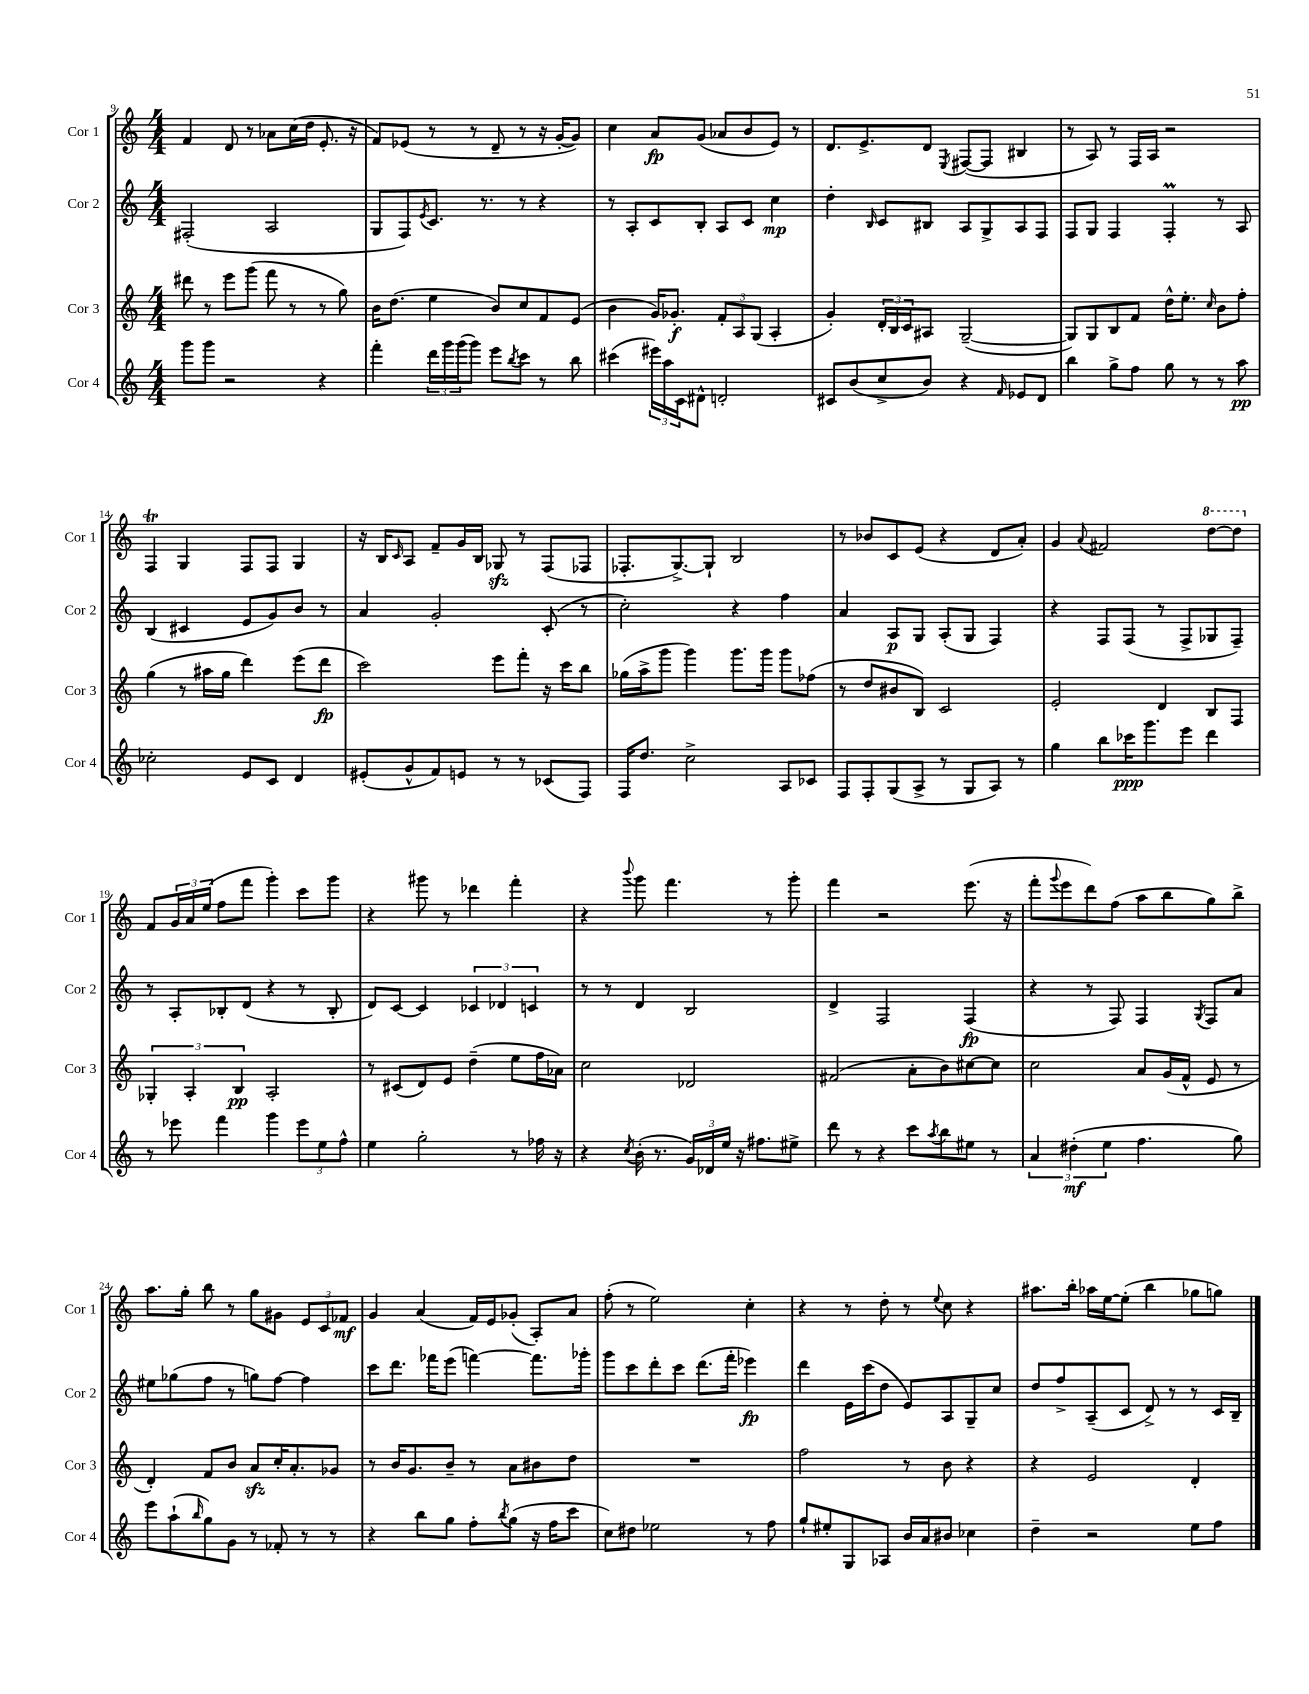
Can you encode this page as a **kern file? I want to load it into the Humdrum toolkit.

**kern	**dynam	**kern	**dynam	**kern	**dynam	**kern	**dynam
*part4	*part4	*part3	*part3	*part2	*part2	*part1	*part1
*staff4	*staff4	*staff3	*staff3	*staff2	*staff2	*staff1	*staff1
*I"Cor 4	*	*I"Cor 3	*	*I"Cor 2	*	*I"Cor 1	*
*I'Cor 4	*	*I'Cor 3	*	*I'Cor 2	*	*I'Cor 1	*
*clefG2	*	*clefG2	*	*clefG2	*	*clefG2	*
*k[]	*	*k[]	*	*k[]	*	*k[]	*
*M4/4	*	*M4/4	*	*M4/4	*	*M4/4	*
=9	=9	=9	=9	=9	=9	=9	=9
8ggg\L	.	8ddd#X\	.	(2F#X'/	.	4f/	.
8ggg\J	.	8r	.	.	.	.	.
2r	.	8eee\L	.	.	.	8d/	.
.	.	(8ggg\J	.	.	.	8r	.
.	.	8fff\	.	2A/	.	8a-X\L	.
.	.	8r	.	.	.	(16cc\L	.
.	.	.	.	.	.	16dd\JJ	.
4r	.	8r	.	.	.	8.e'/	.
.	.	8gg\)	.	.	.	.	.
.	.	.	.	.	.	16r	.
=10	=10	=10	=10	=10	=10	=10	=10
4fff'\	.	16b\KL	.	8G/L	.	8f/L)	.
.	.	(8.dd\J	.	.	.	.	.
.	.	.	.	8F/)	.	(8e-X/J	.
.	.	.	.	8qe/	.	.	.
24ddd\LL	.	4ee\	.	8.c/J	.	8r	.
24ggg\	.	.	.	.	.	.	.
(24ggg\J	.	.	.	.	.	.	.
8ggg\J)	.	.	.	.	.	8r	.
.	.	.	.	8.r	.	.	.
8eee\L	.	8b/L)	.	.	.	8d~/	.
8qbb/	.	.	.	.	.	.	.
8ccc\J	.	8cc/	.	8r	.	8r	.
8r	.	8f/	.	4r	.	16r	.
.	.	.	.	.	.	[16g'/KL	.
8bb\	.	(8e/J	.	.	.	8g/J])	.
=11	=11	=11	=11	=11	=11	=11	=11
(4ccc#X\	.	4b\	.	8r	.	4cc\	.
.	.	.	.	8A'/L	.	.	.
24eee#X\LL)	.	16g/KL)	.	8c/	.	8a/L	fp
24aa\	.	.	.	.	.	.	.
.	.	8.g-X'/J	f	.	.	.	.
24c\J	.	.	.	.	.	.	.
8d#X^^\J	.	.	.	8B'/J	.	(8g/J	.
2dn'/	.	12f'/L	.	8A/L	.	8a-X/L	.
.	.	12A/	.	.	.	.	.
.	.	.	.	8c/J	.	8b/	.
.	.	(12G/J	.	.	.	.	.
.	.	4A'/	.	4cc\	mp	8e/J)	.
.	.	.	.	.	.	8r	.
=12	=12	=12	=12	=12	=12	=12	=12
8c#X/L	.	4g'/)	.	4dd'\	.	8.d/L	.
(8b/	.	.	.	.	.	.	.
.	.	.	.	.	.	8.e^/	.
.	.	.	.	16qqB/	.	.	.
8cc^/	.	24d'/LL	.	8c/L	.	.	.
.	.	24B/	.	.	.	.	.
.	.	24c/J	.	.	.	.	.
8b/J)	.	8A#X/J	.	8B#X/J	.	8d/J	.
.	.	.	.	.	.	8qE/	.
4r	.	([2G~/	.	8A/L	.	([8F#X/L	.
.	.	.	.	8G^/	.	8F#/J]	.
16qqf/	.	.	.	.	.	.	.
8e-X/L	.	.	.	8A/	.	4B#X/	.
8d/J	.	.	.	8F/J	.	.	.
=13	=13	=13	=13	=13	=13	=13	=13
4bb\	.	8G/L])	.	8F/L	.	8r	.
.	.	8G/	.	8G/J	.	8A/)	.
8gg^\L	.	8B/	.	4F/	.	8r	.
8ff\J	.	8f/J	.	.	.	16F/LL	.
.	.	.	.	.	.	16A/JJ	.
8gg\	.	16dd^^\KL	.	4FM'/	.	2r	.
.	.	8.ee'\J	.	.	.	.	.
8r	.	.	.	.	.	.	.
.	.	16qqcc/	.	.	.	.	.
8r	.	8b\L	.	8r	.	.	.
8aa\	pp	8ff'\J	.	8A/	.	.	.
!!LO:LB:g=z
=14	=14	=14	=14	=14	=14	=14	=14
2cc-X'\	.	(4gg\	.	(4B/	.	4FT/	.
.	.	8r	.	4c#X/	.	4G/	.
.	.	16aa#X\LL	.	.	.	.	.
.	.	16gg\JJ	.	.	.	.	.
8e/L	.	4ddd\)	.	8e/L	.	8F/L	.
8c/J	.	.	.	8g/)	.	8F/J	.
4d/	.	(8eee\L	.	8b/J	.	4G/	.
.	.	8ddd\J	fp	8r	.	.	.
=15	=15	=15	=15	=15	=15	=15	=15
(8e#X'/L	.	2ccc\)	.	4a/	.	16r	.
.	.	.	.	.	.	16B/KL	.
.	.	.	.	.	.	16qqc/	.
8g^^/	.	.	.	.	.	8A/J	.
8f/)	.	.	.	2g'/	.	8f~/L	.
8en/J	.	.	.	.	.	16g/L	.
.	.	.	.	.	.	16B/JJ	.
8r	.	8eee\L	.	.	.	8G-Xzz/	.
8r	.	8fff'\J	.	.	.	8r	.
(8c-X/L	.	16r	.	(8c'/	.	(8F/L	.
.	.	16ccc\KL	.	.	.	.	.
8F/J)	.	8bb\J	.	8r	.	8F-X/J	.
=16	=16	=16	=16	=16	=16	=16	=16
16F/KL	.	(16gg-X\LL	.	2cc'\)	.	8.F-X'/L	.
8.dd/J	.	16aa^\J	.	.	.	.	.
.	.	8ggg\J	.	.	.	.	.
.	.	.	.	.	.	[8.G^/)	.
2cc^\	.	4ggg\)	.	.	.	.	.
.	.	.	.	.	.	8G`/J]	.
.	.	8.ggg\L	.	4r	.	2B/	.
.	.	16ggg\Jk	.	.	.	.	.
8A/L	.	8ggg\L	.	4ff\	.	.	.
8c-X/J	.	(8ff-X\J	.	.	.	.	.
=17	=17	=17	=17	=17	=17	=17	=17
8F/L	.	8r	.	4a/	.	8r	.
8F'/	.	8dd/L	.	.	.	8b-X/L	.
(8G/	.	8b#X/	.	8A/L	p	8c/	.
8A^/J	.	8B/J)	.	8G/J	.	(8e/J	.
8r	.	2c/	.	(8A'/L	.	4r	.
8G/L	.	.	.	8G/J	.	.	.
8A/J)	.	.	.	4F/)	.	8d/L	.
8r	.	.	.	.	.	8a'/J)	.
=18	=18	=18	=18	=18	=18	=18	=18
4gg\	.	2e'/	.	4r	.	4g/	.
.	.	.	.	.	.	8qqa/	.
8bb\L	.	.	.	8F/L	.	2f#X/	.
16ccc-X\K	ppp	.	.	(8F/J	.	.	.
8.ggg\	.	.	.	.	.	.	.
.	.	4d/	.	8r	.	.	.
8eee\J	.	.	.	8F^/L	.	.	.
*	*	*	*	*	*	*8va	*
4ddd\	.	8B/L	.	8G-X/	.	[8ddd\L	.
.	.	8F/J	.	8F~/J)	.	8ddd\J]	.
!!LO:LB:g=z
=19	=19	=19	=19	=19	=19	=19	=19
*	*	*	*	*	*	*X8va	*
8r	.	6G-X'/	.	8r	.	8f/L	.
8eee-X\	.	.	.	8A'/L	.	24g/L	.
.	.	6A'/	.	.	.	24a/	.
.	.	.	.	.	.	(24ee/JJ	.
4fff\	.	.	.	8B-X'/	.	8ff\L	.
.	.	6B/	pp	.	.	.	.
.	.	.	.	(8d/J	.	8fff\J	.
4ggg\	.	2A'/	.	4r	.	4ggg'\)	.
12eee-\L	.	.	.	8r	.	8ccc\L	.
12ee\	.	.	.	.	.	.	.
.	.	.	.	8B-'/	.	8ggg\J	.
12ff^^\J	.	.	.	.	.	.	.
=20	=20	=20	=20	=20	=20	=20	=20
4ee\	.	8r	.	8d/L)	.	4r	.
.	.	(8c#X/L	.	[8c/J	.	.	.
2gg'\	.	8d/)	.	4c/]	.	8ggg#X\	.
.	.	8e/J	.	.	.	8r	.
.	.	(4dd~\	.	6c-X/	.	4ddd-X\	.
.	.	.	.	6d-X/	.	.	.
8r	.	8ee\L	.	.	.	4fff'\	.
.	.	.	.	6cn/	.	.	.
16ff-X\	.	16ff\L	.	.	.	.	.
16r	.	16a-X\JJ)	.	.	.	.	.
=21	=21	=21	=21	=21	=21	=21	=21
4r	.	2cc\	.	8r	.	4r	.
.	.	.	.	8r	.	.	.
8qcc/	.	.	.	.	.	8qqbbb/	.
(16b'\	.	.	.	4d/	.	8ggg\	.
8.r	.	.	.	.	.	.	.
.	.	.	.	.	.	4.fff\	.
24g/LL)	.	2d-X/	.	2B/	.	.	.
24d-X/	.	.	.	.	.	.	.
24ee/JJ	.	.	.	.	.	.	.
16r	.	.	.	.	.	.	.
8.ff#X\L	.	.	.	.	.	.	.
.	.	.	.	.	.	8r	.
8ee#X^\J	.	.	.	.	.	8ggg'\	.
=22	=22	=22	=22	=22	=22	=22	=22
8ddd\	.	(2f#X/	.	4d^/	.	4fff\	.
8r	.	.	.	.	.	.	.
4r	.	.	.	2F/	.	2r	.
8ccc\L	.	8a'\L	.	.	.	.	.
8qaa/	.	.	.	.	.	.	.
8bb\	.	8b\)	.	.	.	.	.
8ee#X\J	.	[8cc#X\	.	(4F/	fp	(8.eee\	.
8r	.	8cc#\J]	.	.	.	.	.
.	.	.	.	.	.	16r	.
=23	=23	=23	=23	=23	=23	=23	=23
6a/	.	2cc\	.	4r	.	8fff'\L	.
.	.	.	.	.	.	8qqggg/	.
.	.	.	.	.	.	8eee\	.
(6dd#X'\	mf	.	.	.	.	.	.
.	.	.	.	8r	.	8ddd\)	.
6ee\	.	.	.	.	.	.	.
.	.	.	.	8F/)	.	(8ff\J	.
4.ff\	.	8a/L	.	4F/	.	8aa\L	.
.	.	(16g/L	.	.	.	8bb\	.
.	.	16f^^/JJ	.	.	.	.	.
.	.	.	.	8qG/	.	.	.
.	.	8e/	.	8F/L	.	8gg\)	.
8gg\)	.	8r	.	8a/J	.	8bb^\J	.
!!LO:LB:g=z
=24	=24	=24	=24	=24	=24	=24	=24
8eee\L	.	4d'/)	.	8ee#X\L	.	8.aa\L	.
(8aa`\	.	.	.	(8gg-X\	.	.	.
.	.	.	.	.	.	16gg'\Jk	.
16qqbb/	.	.	.	.	.	.	.
8gg\)	.	8f/L	.	8ff\J	.	8bb\	.
8g\J	.	8b/J	.	8r	.	8r	.
8r	.	8azz/L	.	8ggn\L)	.	8gg\L	.
8f-X'/	.	16cc'/K	.	[8ff\J	.	8g#X\J	.
.	.	8.a'/	.	.	.	.	.
8r	.	.	.	4ff\]	.	12e/L	.
.	.	.	.	.	.	12c/	.
8r	.	8g-X/J	.	.	.	.	.
.	.	.	.	.	.	12f-X/J	mf
=25	=25	=25	=25	=25	=25	=25	=25
4r	.	8r	.	8ccc\L	.	4g/	.
.	.	16b/KL	.	8.ddd\J	.	.	.
.	.	8.g/	.	.	.	.	.
8bb\L	.	.	.	.	.	(4a/	.
.	.	.	.	16fff-X\KL	.	.	.
8gg\J	.	8b~/J	.	(8eee\J	.	.	.
8ff'\L	.	8r	.	[4fffn\)	.	16f/LL)	.
.	.	.	.	.	.	16e/J	.
8qbb/	.	.	.	.	.	.	.
(8gg\J	.	8a\L	.	.	.	(8g-X'/J	.
16r	.	8b#X\	.	8.fff\L]	.	8A'/L)	.
16ff\KL	.	.	.	.	.	.	.
8ccc\J	.	8dd\J	.	.	.	8a/J	.
.	.	.	.	16ggg-X'\Jk	.	.	.
=26	=26	=26	=26	=26	=26	=26	=26
8cc\L)	.	1r	.	8ggg\L	.	(8ff'\	.
8dd#X\J	.	.	.	8ccc\	.	8r	.
2ee-X\	.	.	.	8ddd'\	.	2ee\)	.
.	.	.	.	8ccc\J	.	.	.
.	.	.	.	(8.ddd\L	.	.	.
.	.	.	.	16fff'\Jk	.	.	.
8r	.	.	.	4eee-X\)	fp	4cc'\	.
8ff\	.	.	.	.	.	.	.
=27	=27	=27	=27	=27	=27	=27	=27
8gg`/L	.	2ff\	.	4ddd\	.	4r	.
8ee#X'/	.	.	.	.	.	.	.
8G/	.	.	.	16e\LL	.	8r	.
.	.	.	.	(16ccc\J	.	.	.
8A-X/J	.	.	.	8dd\J	.	8dd'\	.
16b/LL	.	8r	.	8e/L)	.	8r	.
16a/J	.	.	.	.	.	.	.
.	.	.	.	.	.	8qqee/	.
8b#X/J	.	8b\	.	8A/	.	8cc\	.
4cc-X\	.	4r	.	8G~/	.	4r	.
.	.	.	.	8cc/J	.	.	.
=28	=28	=28	=28	=28	=28	=28	=28
4dd~\	.	4r	.	8dd/L	.	8.aa#X\L	.
.	.	.	.	8ff^/	.	.	.
.	.	.	.	.	.	16bb'\Jk	.
2r	.	2e/	.	(8A~/	.	16aa-X\LL	.
.	.	.	.	.	.	[16ee\J	.
.	.	.	.	8c/J	.	(8ee'\J]	.
.	.	.	.	8d^/)	.	4bb\	.
.	.	.	.	8r	.	.	.
8ee\L	.	4d'/	.	8r	.	8gg-X\L	.
8ff\J	.	.	.	16c/LL	.	8ggn\J)	.
.	.	.	.	16B~/JJ	.	.	.
==	==	==	==	==	==	==	==
*-	*-	*-	*-	*-	*-	*-	*-
